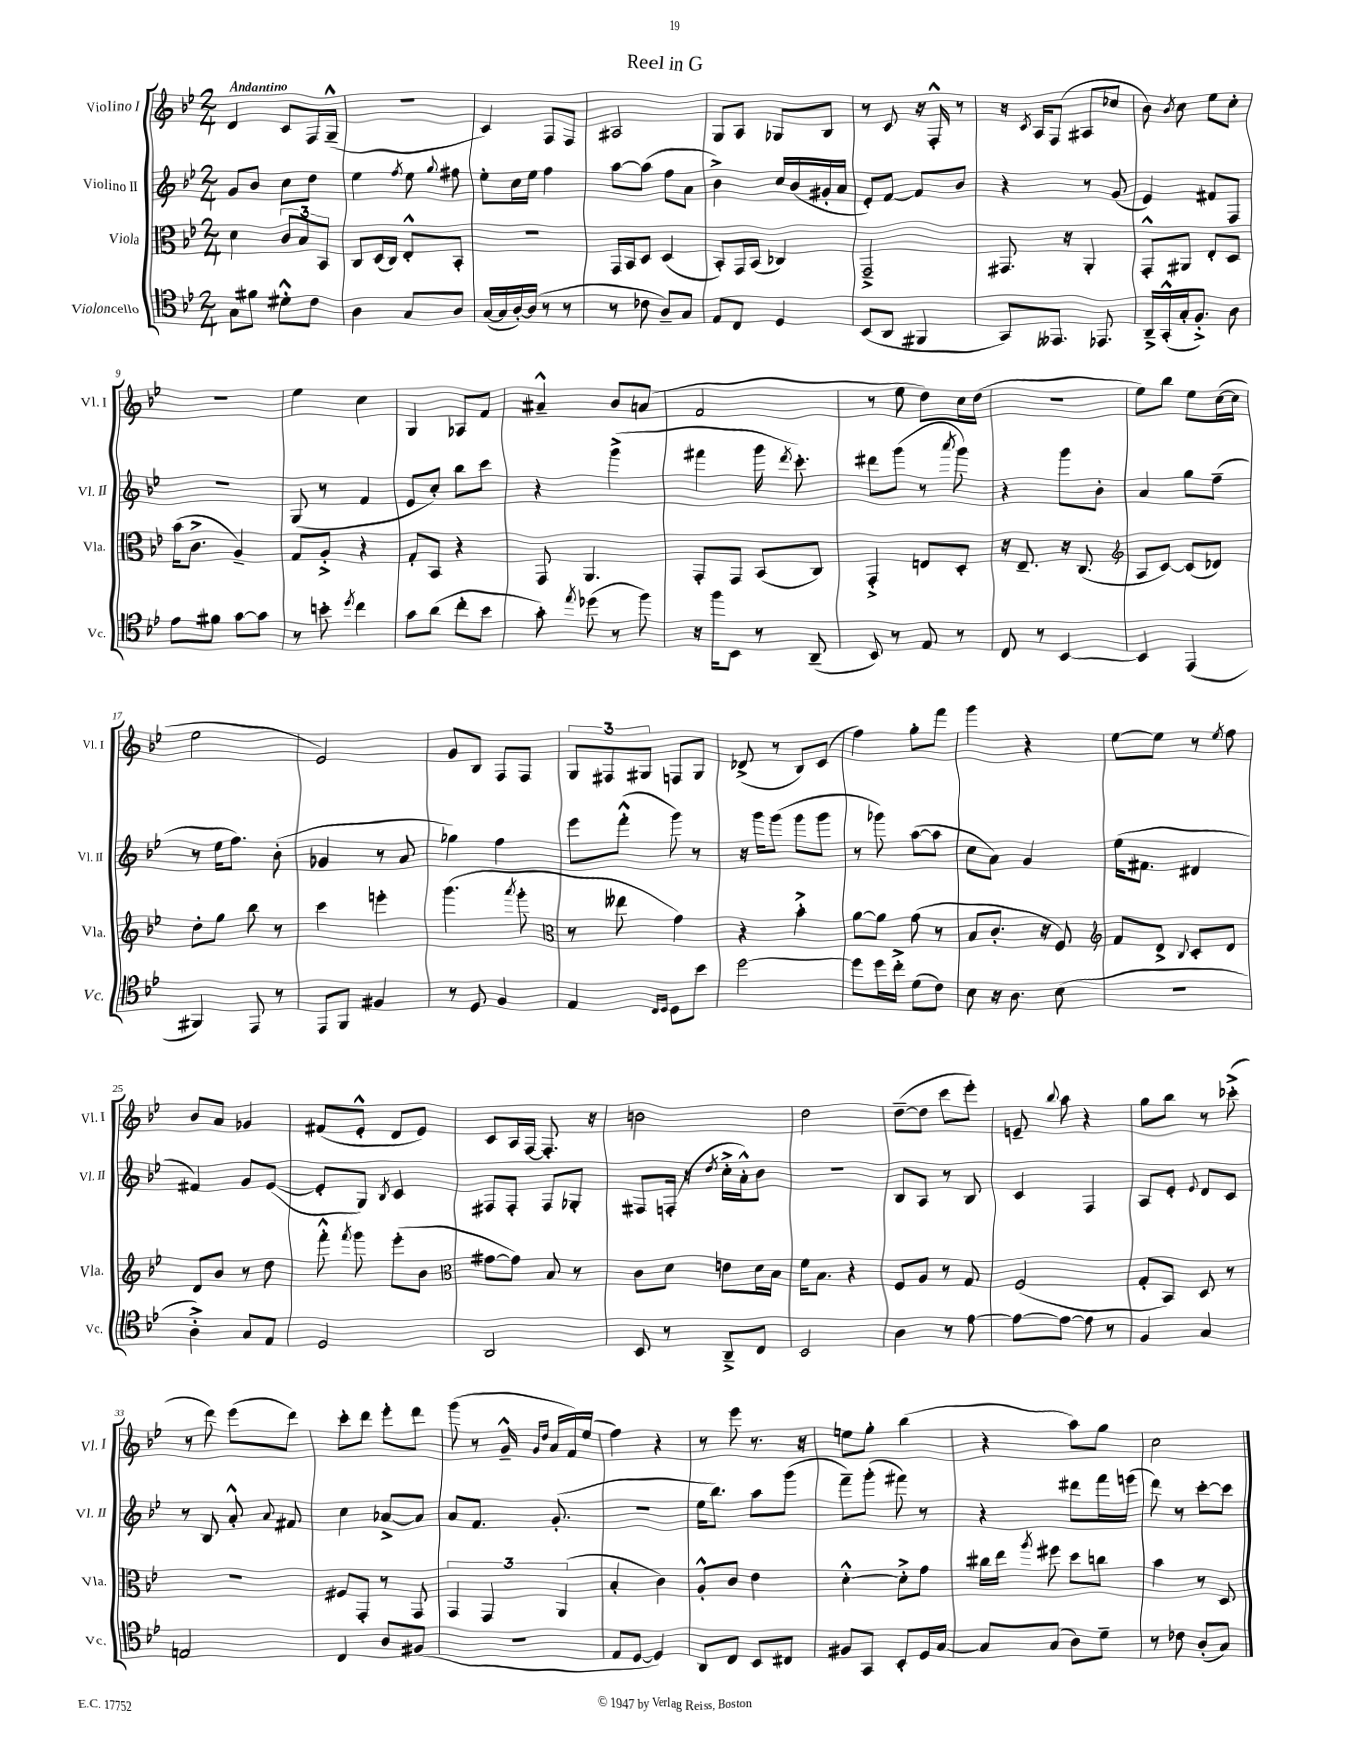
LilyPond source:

\header { title = "Reel in G" }
<<
\new StaffGroup <<
\new Staff = "s0" \with { instrumentName = "Violino I" shortInstrumentName = "Vl. I" } {
    \clef treble \key bes \major \numericTimeSignature \time 2/4 \tempo "Andantino"
    \autoBeamOff d'4 c'8[ f16 g16]---^( |
    r2 |
    c'4) f8[ f8] |
    ais2 |
    g8[ a8] ges8[ bes8] |
    r8 c'8 r16 f16-.-^ r8 |
    r16 \acciaccatura { c'8 } a16[ f8]( ais8[ ces''8] |
    bes'8) \acciaccatura { bes'8 } c''8 ees''8[ c''8]-. |
    R2 |
    ees''4 c''4 |
    g4 aes8[ f'8] |
    ais'4---^ bes'8[ a'8]( |
    f'2 |
    r8 ees''8 d''8[) c''16 d''16]( |
    R2 |
    ees''8[) bes''8] ees''8[ c''16~( c''16] |
    ees''2 |
    ees'2) |
    g'8[ bes8] f8[ f8] |
    \tuplet 3/2 { g8[ fis8 gis8] } f8[ gis8] |
    des'8->( r8 bes8[) c'8]( |
    f''4) g''8[-. f'''8] |
    g'''4 r4 |
    ees''8[~ ees''8] r8 \acciaccatura { ees''8 } f''8 |
    bes'8[ a'8] ges'4 |
    fis'8[( ees'8]-.-^ d'8[ ees'8]) |
    c'8[ a16 f16]~ f8.-. r16 |
    b'2 |
    d''2 |
    d''8[~--( d''8] c'''8[ ees'''8]-.) |
    e'8-- \appoggiatura { bes''8 } a''8 r4 |
    g''8[ bes''8] r8 ces'''8-.->( |
    r8 d'''8) ees'''8[( d'''8]) |
    c'''8[-. d'''8] ees'''8[-. d'''8] |
    g'''8( r8 g'16---^ \grace { g'16[ d''16] } a'16[ f'16) ees''16]( |
    f''4) r4 |
    r8 ees'''8 r8. r16 |
    e''8[ g''8]-. bes''4( |
    r4 a''8[) g''8] |
    c''2 \bar "|." |
}
\new Staff = "s1" \with { instrumentName = "Violino II" shortInstrumentName = "Vl. II" } {
    \clef treble \key bes \major \numericTimeSignature \time 2/4
    \autoBeamOff g'8[ bes'8] c''8[ d''8] |
    ees''4 \acciaccatura { f''8 } ees''8 \appoggiatura { g''8 } fis''8 |
    ees''8[-. c''16 ees''16] f''4 |
    a''8[~ a''8]( f''8[ a'8] |
    bes'4->) c''16[ bes'16( gis'16-. a'16] |
    ees'8[-.) f'8]~ f'8[ bes'8] |
    r4 r8 g'8( |
    ees'4) fis'8[ f8] |
    r2 |
    g8( r8 f'4 |
    ees'8[ c''8]-.) bes''8[ c'''8] |
    r4 g'''4->( |
    fis'''4 g'''16 \acciaccatura { d'''8 } c'''8.-.) |
    dis'''8[ g'''8]( r8 \acciaccatura { a'''8 } g'''8) |
    r4 g'''8[ bes'8]-. |
    a'4 g''8[ f''8]--( |
    r8 ees''16[ f''8.]) bes'8-.( |
    ges'4 r8 a'8 |
    ges''4) f''4 |
    ees'''8[ f'''8]-.-^( g'''8) r8 |
    r16 g'''16[ g'''8]( g'''8[ g'''8] |
    r8 ges'''8) a''8[~( a''8] |
    c''8[ a'8]) g'4 |
    ees''16[( fis'8.] dis'4 |
    fis'4) g'8[ ees'8]~( |
    ees'8[-. g8]) \acciaccatura { bes8 } c'4 |
    fis8[ fis8]-. fis8[ ges8]-. |
    fis8[ f16]-.( r16 \acciaccatura { d''8 } c''16[-.-> a'16-.-^) bes'8] |
    R2 |
    bes8[ a8] r8 bes8 |
    c'4 f4 |
    a8[ ees'8]-. \appoggiatura { ees'8 } d'8[ c'8] |
    r8 bes8 a'8-.-^ \appoggiatura { a'8 } fis'8 |
    c''4 aes'8[~-> aes'8] |
    a'8[ f'8.] g'8.-.( |
    r2 |
    ees''16[ bes''8.]) a''8[ g'''8]( |
    f'''8[--) g'''8]-.( fis'''8) r8 |
    r4 dis'''8[ f'''16 e'''16]( |
    d'''8) r8 c'''8[~-. c'''8] \bar "|." |
}
\new Staff = "s2" \with { instrumentName = "Viola" shortInstrumentName = "Vla." } {
    \clef alto \key bes \major \numericTimeSignature \time 2/4
    \autoBeamOff d'4 \tuplet 3/2 { c'8[ bes8 bes,8] } |
    c8[ d16( c16]) ees8[-.-^ bes,8]-. |
    r2 |
    g,16[ bes,16 d8] d4( |
    bes,8[-.) g,16 bes,16]( ces4) |
    g,2---> |
    gis,8. r16 a,4-. |
    g,8[-.-^ ais,8] ees8[-. d8] |
    bes'16[( c'8.]-> a4--) |
    g8[ a8]-.-> r4 |
    g8[-. bes,8] r4 |
    g,8 a,4. |
    g,8[-. g,8] bes,8[( c8]) |
    g,4-.-> e8[ d8]-. |
    r16 ees8.-- r16 c8.( |
    \clef treble a8[ c'8]~) c'8[( des'8]) |
    d''8[-. g''8] bes''8 r8 |
    c'''4 e'''4-. |
    g'''4.( \acciaccatura { a'''8 } g'''8-. |
    \clef alto r8 eeses''8 g'4) |
    r4 bes'4-.-> |
    a'8[~ a'8] g'8( r8 |
    bes8[ c'8.]-. r16 f8) |
    \clef treble f'8[ d'8]-> \appoggiatura { bes8 } c'8[-. d'8] |
    d'8[ bes'8] r8 d''8 |
    f'''8-.-^ \acciaccatura { f'''8 } g'''8 ees'''8[-.( bes'8] |
    \clef alto gis'8[~ gis'8]) bes8 r8 |
    c'8[ d'8] e'8[ d'16 bes16] |
    f'16[ bes8.] r4 |
    f8[ a8] r8 g8 |
    f2( |
    g8[-. bes,8]) d8 r8 |
    r2 |
    fis8[ g,8]-. r8 g,8 |
    \tuplet 3/2 { g,4 g,4 a,4( } |
    bes4-. c'4) |
    a8[-.-^ c'8] ees'4 |
    d'4~-.-^ d'8[-.-> g'8] |
    cis''16[ ees''16] \acciaccatura { a''8 } fis''8 d''8[ c''8] |
    bes'4 r8 d8 \bar "|." |
}
\new Staff = "s3" \with { instrumentName = "Violoncello" shortInstrumentName = "Vc." } {
    \clef tenor \key bes \major \numericTimeSignature \time 2/4
    \autoBeamOff g8[ fis'8] dis'8[-.-^ c'8] |
    a4 g8[ a8] |
    g16[~( g16 a16~-.) a16]( r8 r8 |
    r8 ces'8 a8[--) g8] |
    ees8[ c8] d4 |
    bes,8[( a,8] fis,4 |
    g,8[) eeses,8.] ees,8. |
    a,16[---> g,16-.-^( g16-. f8.]-.->) a8 |
    ees'8[ fis'8] g'8[~ g'8] |
    r8 b'8-. \acciaccatura { d''8 } c''4 |
    g'8[ a'8]( c''8[-. bes'8] |
    g'8-.) \acciaccatura { ees''8 } des''8( r8 f''8) |
    r16 f''16[ bes,8] r8 a,8--( |
    bes,8) r8 ees8 r8 |
    c8 r8 bes,4~ |
    bes,4 ees,4( |
    fis,4) ees,8 r8 |
    ees,8[ f,8] fis4 |
    r8 d8 f4 |
    ees4 \grace { c16[ d16] } d8[ bes'8] |
    d''2~ |
    d''8[ d''16 c''16]-.-> d'8[( c'8]) |
    bes8 r16 a8. bes8( |
    r2 |
    a4-.->) g8[ ees8] |
    d2 |
    a,2 |
    bes,8 r8 a,8[---> c8] |
    bes,2 |
    a4 r8 ees'8~ |
    ees'8[~ ees'8]~ ees'8 r8 |
    f4 g4 |
    e2 |
    c4 a8[ fis8]( |
    R2 |
    ees8[ d8]~ d4) |
    a,8[ c8] bes,8[ cis8] |
    fis8[ g,8] bes,8[-. d16 g16]~ |
    g8[ g8]( a8[) d'8]-- |
    r8 ces'8 a8[-.( g8]) \bar "|." |
}
>>
>>
